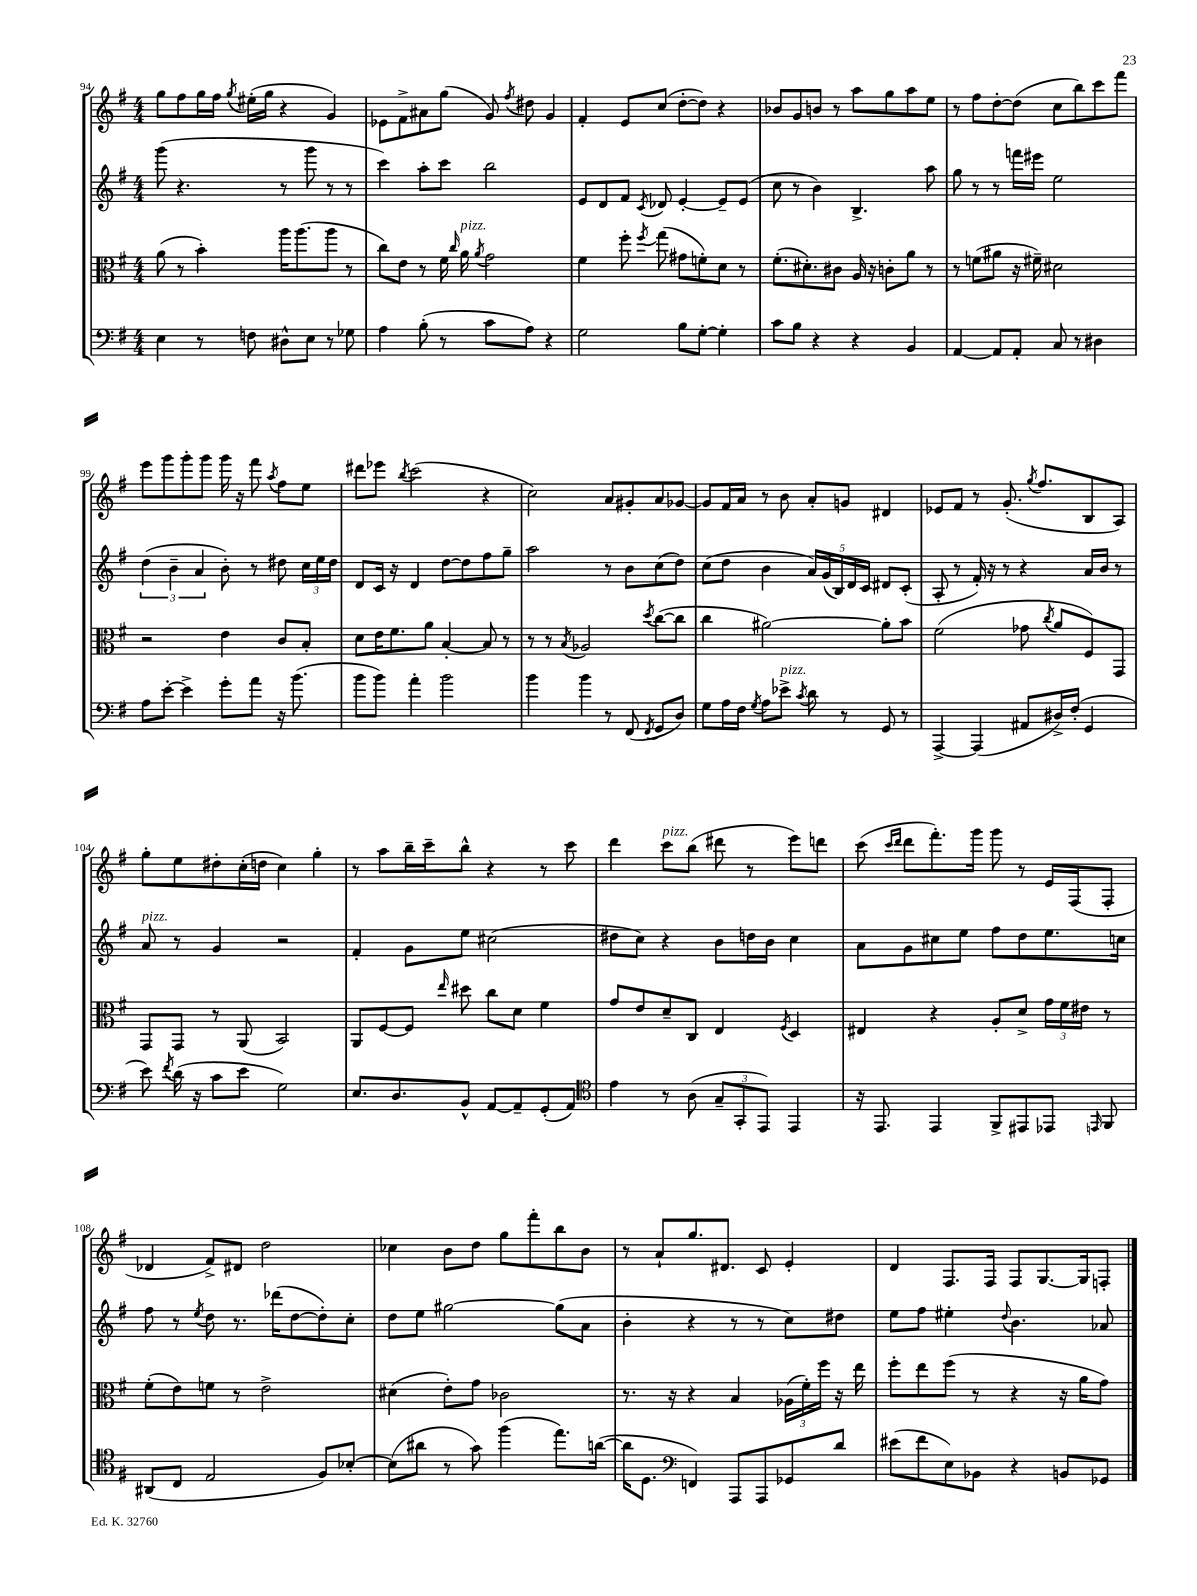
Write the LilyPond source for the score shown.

<<
\new StaffGroup <<
\new Staff = "s0" {
    \clef treble \key g \major \numericTimeSignature \time 4/4
    \autoBeamOff g''8[ fis''8 g''16 fis''16] \acciaccatura { g''8 } eis''16[-.( g''16] r4 g'4) |
    ees'8[ fis'8-> ais'8 g''8]( g'8) \acciaccatura { fis''8 } dis''8 g'4 |
    fis'4-. e'8[ c''8]( d''8[~-. d''8]) r4 |
    bes'8[ g'8 b'8] r8 a''8[ g''8 a''8 e''8] |
    r8 fis''8[ d''8~-. d''8]( c''8[ b''8) c'''8 fis'''8] |
    e'''8[ g'''8 g'''8-. g'''8] g'''16 r16 fis'''8 \acciaccatura { a''8 } fis''8[ e''8] |
    dis'''8[ ees'''8] \acciaccatura { b''8 } c'''2( r4 |
    c''2) a'8[ gis'8-. a'8 ges'8]~ |
    ges'8[ fis'16 a'16] r8 b'8 a'8[-. g'8] dis'4 |
    ees'8[ fis'8] r8 g'8.-.( \acciaccatura { g''8 } fis''8.[ b8 a8]) |
    g''8[-. e''8 dis''8-. c''16-.( d''16] c''4) g''4-. |
    r8 a''8[ b''16-- c'''16-- b''8]-^ r4 r8 c'''8 |
    d'''4 c'''8[^\markup { \italic "pizz." } b''8]( dis'''8 r8 e'''8[) d'''8] |
    c'''8( \grace { c'''16[ d'''16] } d'''8[ fis'''8.-.) g'''16] g'''8 r8 e'16[ fis16( fis8]-. |
    des'4 fis'8[->) dis'8] d''2 |
    ces''4 b'8[ d''8] g''8[ fis'''8-. b''8 b'8] |
    r8 a'8[-! g''8. dis'8.] c'8 e'4-. |
    d'4 fis8.[ fis16] fis8[ g8.~ g16 f8]-. \bar "|." |
}
\new Staff = "s1" {
    \clef treble \key g \major \numericTimeSignature \time 4/4
    \autoBeamOff g'''8( r4. r8 g'''8 r8 r8 |
    c'''4) a''8[-. c'''8] b''2 |
    e'8[ d'8 fis'8] \acciaccatura { c'8 } des'8 e'4~-. e'8[-- e'8]( |
    c''8 r8 b'4) b4.-> a''8 |
    g''8 r8 r8 f'''16[ eis'''16] e''2 |
    \tuplet 3/2 { d''4( b'4-- a'4 } b'8-.) r8 dis''8 \tuplet 3/2 { c''16[ e''16 dis''16] } |
    d'8[ c'16] r16 d'4 d''8[~ d''8 fis''8 g''8]-- |
    a''2 r8 b'8[ c''8( d''8]) |
    c''8[( d''8] b'4 \tuplet 5/4 { a'16[) g'16( b16) d'16 c'16] } dis'8[ c'8]-.( |
    a8-. r8 fis'16-.) r16 r8 r4 a'16[ b'16] r8 |
    a'8^\markup { \italic "pizz." } r8 g'4 r2 |
    fis'4-. g'8[ e''8] cis''2( |
    dis''8[ c''8]) r4 b'8[ d''16 b'16] c''4 |
    a'8[ g'8 cis''8 e''8] fis''8[ d''8 e''8. c''16] |
    fis''8 r8 \acciaccatura { e''8 } d''8 r8. des'''16[( d''8~ d''8-.) c''8]-. |
    d''8[ e''8] gis''2~ gis''8[( a'8] |
    b'4-. r4 r8 r8 c''8[) dis''8] |
    e''8[ fis''8] eis''4-. \appoggiatura { d''8 } b'4. aes'8 \bar "|." |
}
\new Staff = "s2" {
    \clef alto \key g \major \numericTimeSignature \time 4/4
    \autoBeamOff a'8( r8 b'4-.) a''16[ a''8.( a''8] r8 |
    c''8[) e'8] r8 fis'16 \grace { c''16 } a'16^\markup { \italic "pizz." } \acciaccatura { a'8 } g'2 |
    fis'4 fis''8-. \acciaccatura { fis''8 } g''8( gis'8[ f'8-.) d'8] r8 |
    fis'8.[-.( dis'8.-.) cis'8] a16 r16 c'8[-. a'8] r8 |
    r8 f'8[( ais'8] r16 fis'16--) dis'2 |
    r2 e'4 c'8[ b8]-. |
    d'8[ e'16 fis'8. a'8] b4~-. b8 r8 |
    r8 r8 \acciaccatura { b8 } aes2 \acciaccatura { d''8 } c''8[~( c''8] |
    c''4 ais'2~) ais'8[-. b'8] |
    fis'2( ges'8 \acciaccatura { c''8 } a'8[ fis8) g,8] |
    g,8[ g,8] r8 a,8( b,2) |
    a,8[ fis8~ fis8] \grace { e''16 } dis''8 c''8[ d'8] fis'4 |
    g'8[ e'8 d'8-- c8] e4 \acciaccatura { fis8 } d4 |
    eis4 r4 a8[-. d'8]-> \tuplet 3/2 { g'16[ fis'16 eis'16] } r8 |
    fis'8[-.( e'8) f'8] r8 e'2-> |
    dis'4( e'8[-.) g'8] ces'2 |
    r8. r16 r4 b4 \tuplet 3/2 { aes16[( fis'16-.) fis''16] } r16 e''16 |
    fis''8[-. e''8 fis''8]( r8 r4 r16 a'16[ g'8]) \bar "|." |
}
\new Staff = "s3" {
    \clef bass \key g \major \numericTimeSignature \time 4/4
    \autoBeamOff e4 r8 f8 dis8[-^ e8] r8 ges8 |
    a4 b8-.( r8 c'8[ a8]) r4 |
    g2 b8[ g8]~-. g4-. |
    c'8[ b8] r4 r4 b,4 |
    a,4~ a,8[ a,8]-. c8 r8 dis4 |
    a8[ e'8]~-. e'4-> g'8[-. a'8] r16 b'8.( |
    b'8[ b'8]) a'4-. b'2 |
    b'4 b'4 r8 fis,8( \acciaccatura { fis,8 } g,8[ d8]) |
    g8[ a16 fis16] \acciaccatura { g8 } a8[ ees'8]->^\markup { \italic "pizz." } \acciaccatura { c'8 } d'8 r8 g,8 r8 |
    a,,4~-> a,,4( ais,8[ dis16->) fis16]-.( g,4 |
    e'8) \acciaccatura { fis'8 } d'16( r16 c'8[ e'8] g2) |
    e8.[ d8. b,8]-^ a,8[~ a,8-- g,8-.( a,8]) |
    \clef tenor e'4 r8 a8( \tuplet 3/2 { g8[-- g,8-. e,8]) } e,4 |
    r16 e,8. e,4 fis,8[-> eis,8 ees,8] \grace { e,16 } fis,8 |
    ais,8[( c8] e2 fis8[) bes8]~-. |
    bes8[( ais'8] r8 g'8) fis''4( e''8.[) a'16]~( |
    a'16[ d8.] \clef bass f,4) a,,8[ a,,8 ges,8 d'8] |
    eis'8[( fis'8 e8) bes,8] r4 b,8[ ges,8] \bar "|." |
}
>>
>>
\layout { \context { \Score currentBarNumber = #94 } }
